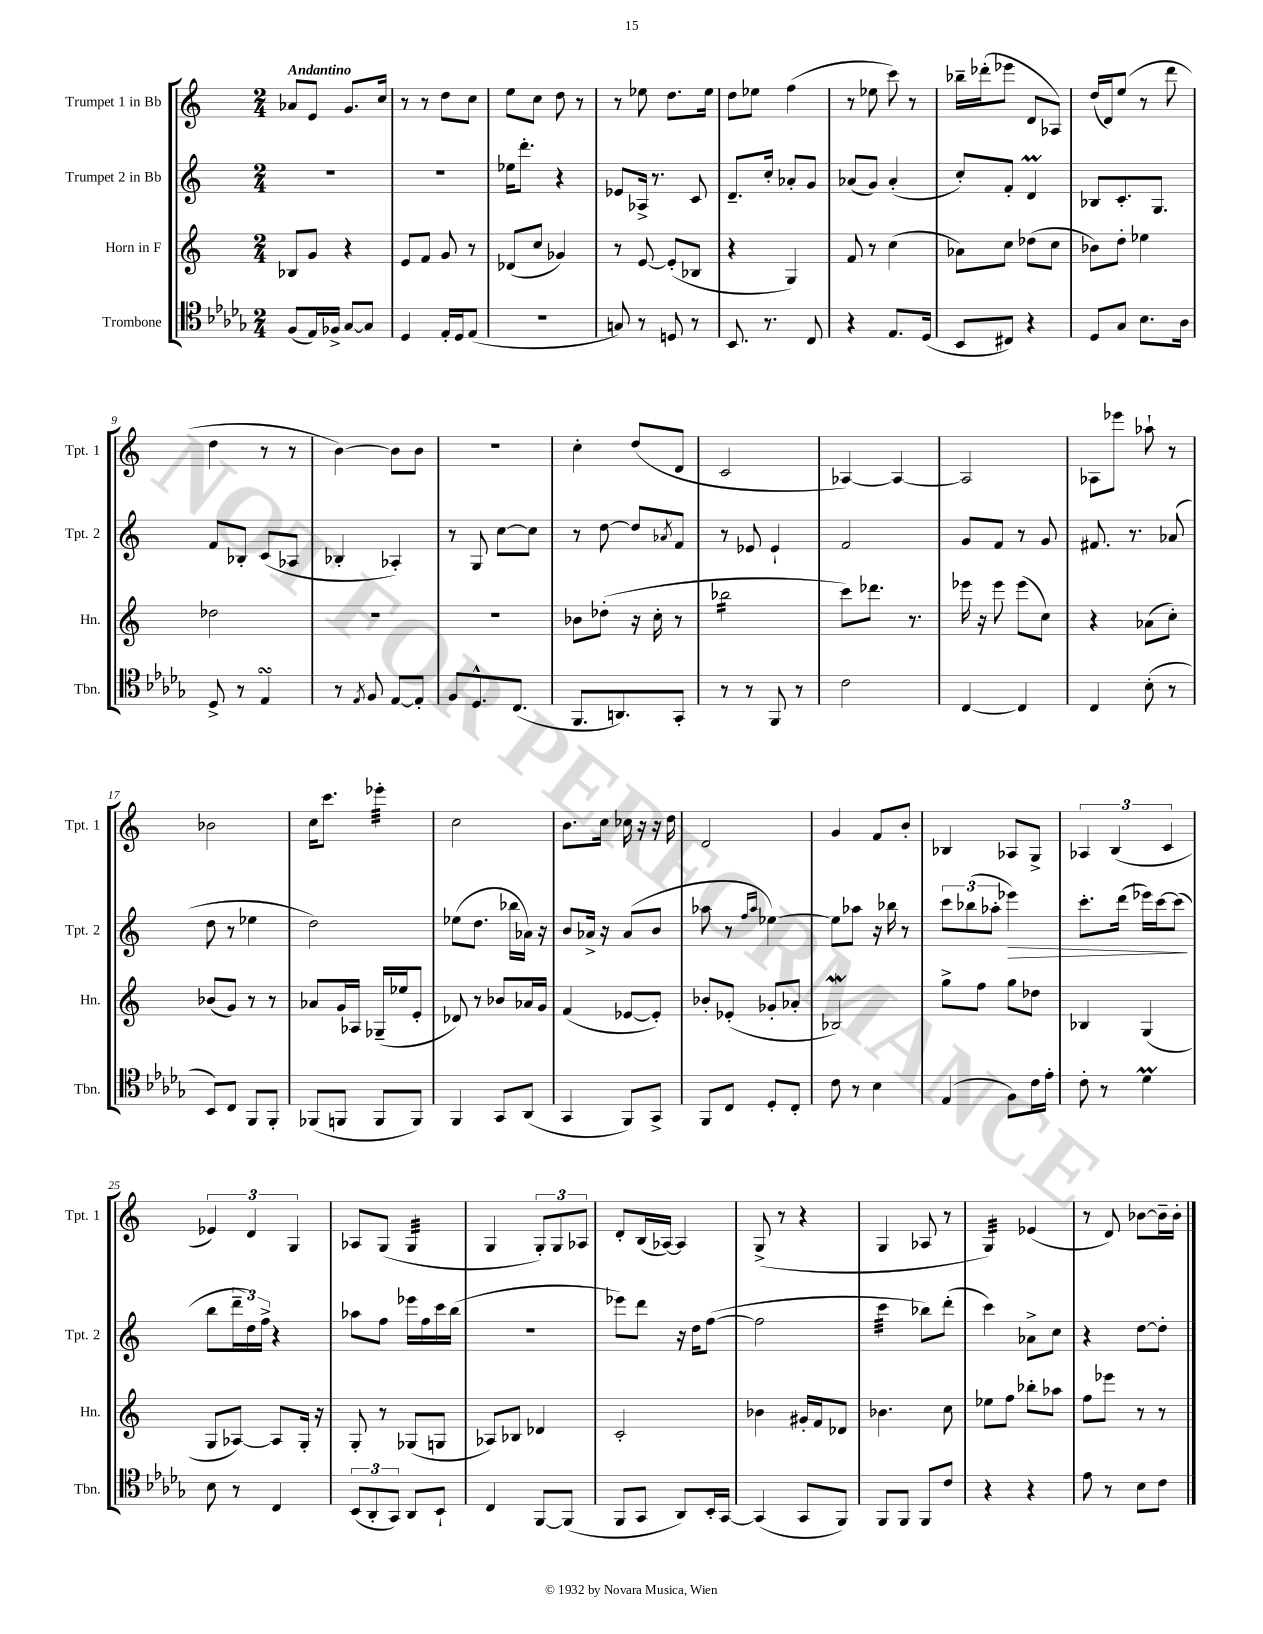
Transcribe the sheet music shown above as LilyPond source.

<<
\new StaffGroup <<
\new Staff = "s0" \with { instrumentName = "Trumpet 1 in Bb" shortInstrumentName = "Tpt. 1" } {
    \clef treble \key c \major \numericTimeSignature \time 2/4 \tempo "Andantino"
    aes'8 e'8 g'8. c''16 |
    r8 r8 d''8 c''8 |
    e''8 c''8 d''8 r8 |
    r8 ees''8 d''8. ees''16 |
    d''8 ees''8 f''4( |
    r8 ees''8 c'''8) r8 |
    bes''16-- des'''16-.( ees'''8 d'8 aes8) |
    d''16( d'16) e''8( r8 d'''8 |
    d''4 r8 r8 |
    b'4~) b'8 b'8 |
    R2 |
    c''4-. d''8( d'8 |
    c'2 |
    aes4~) aes4~ |
    aes2 |
    aes8 ees'''8 aes''8-! r8 |
    bes'2 |
    c''16 c'''8. ees'''4:32-. |
    c''2 |
    b'8. c''16 ces''16 r16 r16 d''16 |
    d'2 |
    g'4 f'8 b'8-. |
    bes4 aes8 g8-> |
    \tuplet 3/2 { aes4 b4( c'4 } |
    \tuplet 3/2 { ees'4) d'4 g4 } |
    aes8 g8( g4:32 |
    g4 \tuplet 3/2 { g8-.) g8 aes8 } |
    d'8-. b16( aes16~) aes4 |
    g8->( r8 r4 |
    g4 aes8 r8 |
    g4:32) ees'4( |
    r8 d'8) bes'8~ bes'16-- bes'16-. \bar "|." |
}
\new Staff = "s1" \with { instrumentName = "Trumpet 2 in Bb" shortInstrumentName = "Tpt. 2" } {
    \clef treble \key c \major \numericTimeSignature \time 2/4
    R2 |
    R2 |
    ees''16 d'''8.-. r4 |
    ees'8 aes16-> r8. c'8 |
    d'8.-- c''16-. aes'8-. g'8 |
    aes'8( g'8) aes'4-.( |
    c''8-.) f'8-. d'4\prall |
    bes8 c'8.-. g8. |
    f'8 bes8-. c'8( aes8 |
    bes4-. aes4-.) |
    r8 g8 c''8~ c''8 |
    r8 d''8~ d''8 \acciaccatura { aes'8 } f'8 |
    r8 ees'8 ees'4-! |
    f'2 |
    g'8 f'8 r8 g'8 |
    fis'8. r8. aes'8( |
    d''8 r8 ees''4 |
    d''2) |
    ees''8( d''8. bes''16 aes'16) r16 |
    b'8 aes'16-> r16 aes'8( b'8 |
    aes''8 r8 \grace { f''16 aes''16 } ees''4~) |
    ees''8 aes''8 r16 bes''16 r8 |
    \tuplet 3/2 { c'''8 bes''8( aes''8-. } ees'''4\>) |
    c'''8.-. d'''16( ees'''16) c'''16~ c'''8\!( |
    b''8 \tuplet 3/2 { d'''16-- d''16) f''16-> } r4 |
    aes''8 f''8 ees'''16 f''16 c'''16 b''16( |
    r2 |
    ees'''8) d'''8 r16 d''16 f''8~( |
    f''2 |
    c'''4:32 bes''8) d'''8-.( |
    c'''4) aes'8-> c''8 |
    r4 d''8~ d''8-. \bar "|." |
}
\new Staff = "s2" \with { instrumentName = "Horn in F" shortInstrumentName = "Hn." } {
    \clef treble \key c \major \numericTimeSignature \time 2/4
    bes8 g'8 r4 |
    e'8 f'8 g'8 r8 |
    des'8( c''8 ges'4) |
    r8 e'8~ e'8-.( bes8 |
    r4 g4) |
    f'8 r8 c''4( |
    aes'8) c''8 des''8( c''8 |
    bes'8) d''8-. ees''4 |
    des''2 |
    r2 |
    R2 |
    bes'8 des''8-.( r16 c''16-. r8 |
    bes''2:16 |
    c'''8) des'''8. r8. |
    ees'''16 r16 ees'''8 ees'''8( c''8) |
    r4 aes'8( c''8-.) |
    bes'8( g'8) r8 r8 |
    aes'8 g'16 aes16 ges16--( ees''16 e'8-. |
    des'8) r8 bes'8 aes'16 g'16 |
    f'4( ees'8~ ees'8-.) |
    bes'8-. ees'8-.( ges'8-. aes'8-. |
    bes2\mordent) |
    g''8-> f''8 g''8 des''8 |
    bes4 g4( |
    g8 aes8~) aes8 g16-. r16 |
    g8-. r8 ges8( g8 |
    aes8) bes8 des'4 |
    c'2-. |
    bes'4 gis'16-. f'16 des'8 |
    bes'4. c''8 |
    ees''8 f''8 bes''8-. aes''8 |
    f''8 ees'''8 r8 r8 \bar "|." |
}
\new Staff = "s3" \with { instrumentName = "Trombone" shortInstrumentName = "Tbn." } {
    \clef tenor \key des \major \numericTimeSignature \time 2/4
    f8( ees16) fes16-> ges8~ ges8 |
    des4 ees16-. des16 ees8( |
    r2 |
    g8) r8 d8 r8 |
    bes,8. r8. c8 |
    r4 ees8. des16( |
    bes,8 cis8) r4 |
    des8 ges8 bes8. aes16 |
    des8-> r8 ees4\turn |
    r8 \acciaccatura { ees8 } f8 ees8~ ees8-. |
    f8 des8.-^ c8.( |
    f,8. a,8.) ges,8-. |
    r8 r8 f,8 r8 |
    c'2 |
    c4~ c4 |
    c4 bes8-.( r8 |
    bes,8) c8 f,8 f,8-. |
    fes,8( f,8 f,8 f,8) |
    f,4 ges,8 aes,8( |
    ges,4 f,8) ges,8-> |
    f,8 c8 des8-. c8-. |
    c'8 r8 bes4 |
    ees4( f8) c'16 ees'16-. |
    c'8-. r8 des'4\prall |
    bes8 r8 c4 |
    \tuplet 3/2 { bes,8( aes,8-. ges,8) } aes,8 bes,8-! |
    c4 f,8~ f,8( |
    f,8 ges,8 aes,8) bes,16-. ges,16~ |
    ges,4( ges,8 f,8) |
    f,8 f,8 f,8 c'8 |
    r4 r4 |
    ees'8 r8 bes8 c'8 \bar "|." |
}
>>
>>
